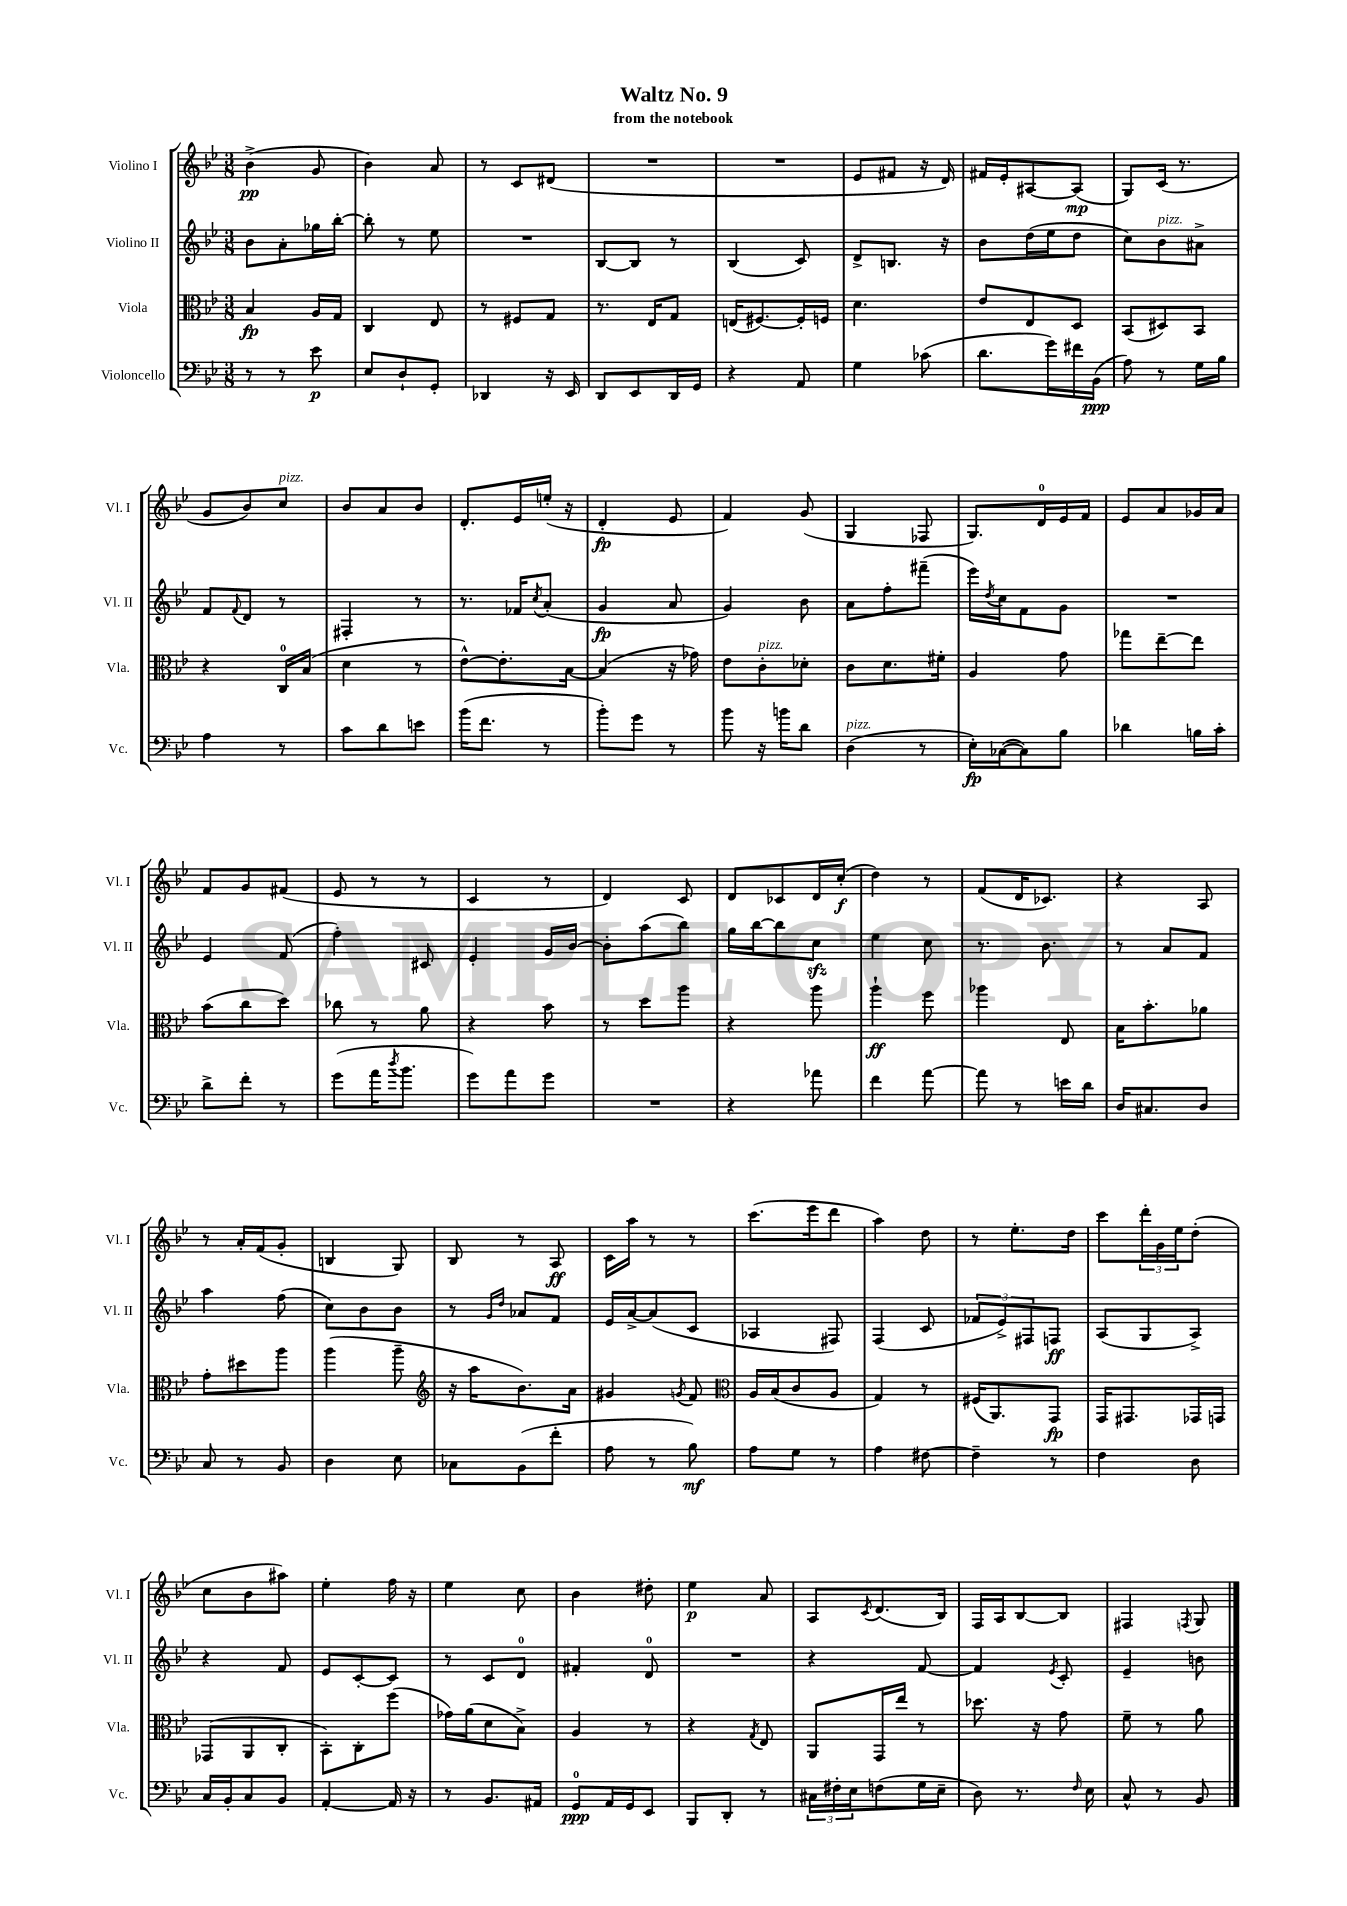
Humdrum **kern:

**kern	**kern	**kern	**kern
*staff4	*staff3	*staff2	*staff1
*clefF4	*clefC3	*clefG2	*clefG2
*k[b-e-]	*k[b-e-]	*k[b-e-]	*k[b-e-]
*M3/8	*M3/8	*M3/8	*M3/8
8r	4B-	8b-	(4b-^
8r	.	8a'	.
8e-	16A	16gg-	8g
.	16G	[16bb-'	.
=	=	=	=
8E-	4C	8bb-']	4b-)
8D`	.	8r	.
8GG'	8E-	8ee-	8a
=	=	=	=
4DD-	8r	4.r	8r
.	8F#	.	8c
16r	8G	.	(8d#
16EE-	.	.	.
=	=	=	=
8DD	8.r	[8B-	4.r
8EE-	.	8B-]	.
.	16E-	.	.
16DD	8G	8r	.
16GG	.	.	.
=	=	=	=
4r	(16E	(4B-	4.r
.	[8.F#)	.	.
8AA	16F#']	8c)	.
.	16F	.	.
=	=	=	=
4G	4.d	8d^	8e-
.	.	8.B	8f#
(8c-	.	.	16r
.	.	16r	16d)
=	=	=	=
8.d	8e-	8b-	16f#
.	.	.	16e-'
.	8E-	(16dd	[8A#
16g)	.	16ee-	.
16f#	8D	8dd	(8A#]
(16BB-	.	.	.
=	=	=	=
8A)	(8BB-	8cc)	8G)
8r	8D#)	8b-	(16c
.	.	.	8.r
16G	8BB-	8a#^	.
16B-	.	.	.
=	=	=	=
4A	4r	8f	8g
.	.	8qqf	.
.	.	8d	8b-)
8r	16C	8r	8cc
.	(16B-	.	.
=	=	=	=
8c	4d	4F#'	8b-
8d	.	.	8a
8e	8r	8r	8b-
=	=	=	=
(16b-	[8e-^^)	8.r	8.d'
8.f	.	.	.
.	8.e-']	.	.
.	.	16f-	16e-
.	.	8qcc	.
8r	.	(8a'	(16ee'
.	[16B-	.	16r
=	=	=	=
8b-')	(4B-]	4g	4d'
8g	.	.	.
8r	16r	8a	8e-
.	16g-)	.	.
=	=	=	=
8b-	8e-	4g)	4f)
16r	8c'	.	.
16b	.	.	.
8d	8d-'	8b-	(8g
=	=	=	=
(4D	8c	8a	4G
.	8.d	8ff'	.
8r	.	(8fff#~	8F-
.	16f#'	.	.
=	=	=	=
16E-')	4A	16eee-)	8.G)
.	.	8qdd	.
([16C-	.	16cc	.
8C-])	.	8f	.
.	.	.	16d
8B-	8g	8g	16e-
.	.	.	16f
=	=	=	=
4d-	8gg-	4.r	8e-
.	[8ee-~	.	8a
16B	8ee-]	.	16g-
16c'	.	.	16a
=	=	=	=
8d^	(8b-	4e-	8f
8f'	8cc	.	8g
8r	8dd)	(8f	(8f#
=	=	=	=
(8g	8cc-	4ff')	8e-
16a	8r	.	8r
8qdd	.	.	.
8.b-	.	.	.
.	8a	8c#	8r
=	=	=	=
8g)	4r	4e-'	4c
8a	.	.	.
8g	8b-	16g	8r
.	.	[16b-	.
=	=	=	=
4.r	8r	8b-']	4d)
.	8dd	(8aa	.
.	8aa	8bb-)	8c
=	=	=	=
4r	4r	16gg	8d
.	.	[16bb-	.
.	.	8bb-]	8c-
8a-	8aa	8cc	16d
.	.	.	(16cc'
=	=	=	=
4f	4aa`	4ee-	4dd)
[8a	8ff	8cc	8r
=	=	=	=
8a]	4aa-	8.r	(8f
8r	.	.	16d
.	.	8.b-	8.c-)
16e	8E-	.	.
16d	.	.	.
=	=	=	=
16D	16B-	8r	4r
8.C#	8.b-'	.	.
.	.	8a	.
8D	8a-	8f	8A
=	=	=	=
8C	8g'	4aa	8r
8r	8dd#	.	16a'
.	.	.	(16f
8BB-	8aa	(8ff	8g'
=	=	=	=
4D	(4aa	8cc)	4B
.	.	8b-	.
8E-	8aa~	8b-	8G)
=	=	=	=
*	*clefG2	*	*
8C-	16r	8r	8B-
.	16aa	.	.
.	.	16qqg	.
.	.	16qqdd	.
(8BB-	8.b-)	8a-	8r
8f'	.	8f	8A
.	16a	.	.
=	=	=	=
8A	4g#	16e-	16c
.	.	[16a^	16aa
8r	.	(8a]	8r
.	8qg	.	.
8B-)	8f	8c	8r
=	=	=	=
*	*clefC3	*	*
8A	16A	4A-	(8.ccc
.	(16B-	.	.
8G	8c	.	.
.	.	.	16eee-
8r	8A	8F#)	8ddd
=	=	=	=
4A	4G)	(4F	4aa)
[8F#	8r	8c	8dd
=	=	=	=
4F#~]	(16F#	12f-	8r
.	8.AA)	.	.
.	.	12e-^)	.
.	.	.	8.ee-'
.	.	12F#	.
8r	8GG	8F	.
.	.	.	16dd
=	=	=	=
4F	16GG	(8A	8ccc
.	8.GG#	.	.
.	.	8G	24ddd'
.	.	.	24g
.	.	.	24ee-
8D	16GG-	8A^)	(8dd'
.	16GG	.	.
=	=	=	=
16C	(8GG-	4r	8cc
16BB-'	.	.	.
8C	8AA	.	8b-
8BB-	8C'	8f	8aa#)
=	=	=	=
[4AA'	8BB-')	8e-	4ee-'
.	8C'	[8c'	.
16AA]	(8ff	8c]	16ff
16r	.	.	16r
=	=	=	=
8r	16g-)	8r	4ee-
.	(16a	.	.
8.BB-	8d	8c	.
.	8B-^)	8d	8cc
16AA#	.	.	.
=	=	=	=
8GG	4A	4f#'	4b-
16AA	.	.	.
16GG	.	.	.
8EE-	8r	8d	8dd#'
=	=	=	=
8BBB-	4r	4.r	4ee-
8DD'	.	.	.
.	8qG	.	.
8r	8E-	.	8a
=	=	=	=
24C#	8AA	4r	8A
24F#'	.	.	.
24E-	.	.	.
.	.	.	8qc
(8F	16GG	.	(8.d
.	16ee-	.	.
16G	8r	[8f	.
16E-~	.	.	16B-)
=	=	=	=
8D)	8.dd-	4f]	16F
.	.	.	16A
8.r	.	.	[8B-
.	16r	.	.
.	.	8qe-	.
.	8g	8c'	8B-]
16qqF	.	.	.
16E-	.	.	.
=	=	=	=
8C^^	8f~	4e-~	4F#
8r	8r	.	.
.	.	.	8qF
8BB-	8a	8b	8G
==	==	==	==
*-	*-	*-	*-
